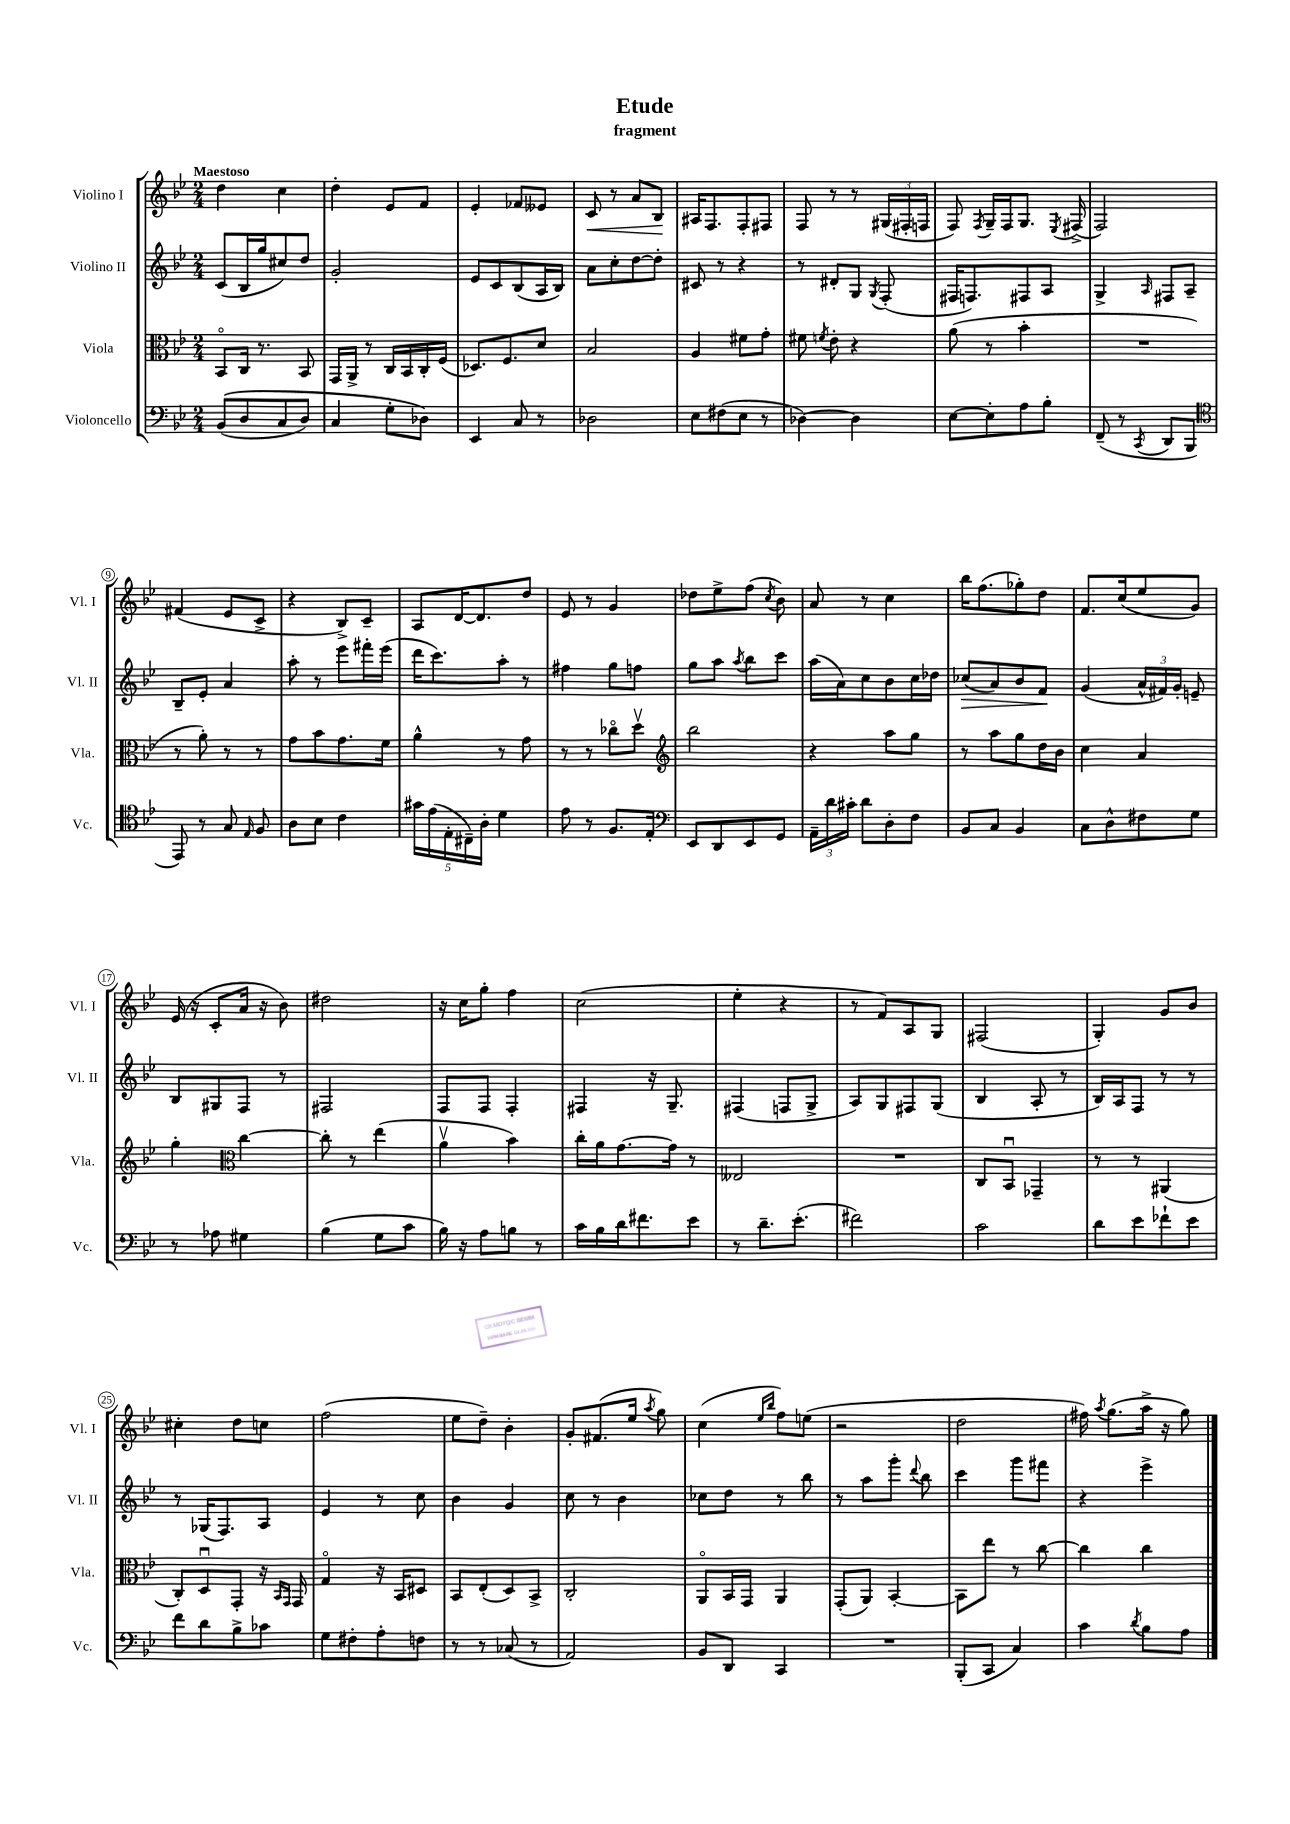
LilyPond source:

\header { title = "Etude" subtitle = "fragment" }
<<
\new StaffGroup <<
\new Staff = "s0" \with { instrumentName = "Violino I" shortInstrumentName = "Vl. I" } {
    \clef treble \key bes \major \numericTimeSignature \time 2/4 \tempo "Maestoso"
    \autoBeamOff d''4 c''4 |
    d''4-. ees'8[ f'8] |
    ees'4-. fes'8[ eeses'8] |
    c'8\< r8 a'8[ bes8]\! |
    ais16[ f8. f8-. fis8] |
    f8 r8 r8 \tuplet 3/2 { gis16[( fis16-. f16] } |
    f8) \acciaccatura { f8 } g16[-- f16 g8.] \acciaccatura { ees8 } fis16->( |
    f2) |
    fis'4( ees'8[ c'8]-> |
    r4 bes8[->) c'8]-- |
    a8[ d'16~ d'8. d''8] |
    ees'8 r8 g'4 |
    des''8[ ees''8-> f''8]( \acciaccatura { c''8 } bes'8) |
    a'8 r8 c''4 |
    bes''16[ f''8.( ges''8-.) d''8] |
    f'8.[ c''16( ees''8 g'8]) |
    ees'16( r16 c'8[-. a'16] r16 bes'8) |
    dis''2 |
    r16 c''16[ g''8]-. f''4 |
    c''2( |
    ees''4-. r4 |
    r8 f'8[) a8 g8] |
    fis2( |
    g4-.) g'8[ bes'8] |
    cis''4-. d''8[ c''8] |
    f''2( |
    ees''8[ d''8]--) bes'4-. |
    g'8[-. fis'8.( ees''16] \acciaccatura { a''8 } g''8) |
    c''4( \grace { ees''16[ bes''16] } f''8[) e''8]( |
    r2 |
    d''2 |
    fis''16) \acciaccatura { a''8 } g''8.[( a''16]-> r16 g''8) \bar "|." |
}
\new Staff = "s1" \with { instrumentName = "Violino II" shortInstrumentName = "Vl. II" } {
    \clef treble \key bes \major \numericTimeSignature \time 2/4
    \autoBeamOff c'8[( bes16 g''16 cis''8) d''8] |
    g'2-. |
    ees'8[ c'8 bes8( a16 bes16]) |
    a'8[ c''8-. d''8~ d''8]-. |
    cis'8 r8 r4 |
    r8 dis'8[-. g8] \acciaccatura { g8 } f8-.( |
    fis16[ f8.) fis8 a8] |
    g4-> \grace { a16 } fis8[ a8]-- |
    bes8[-- ees'8]-. a'4 |
    a''8-. r8 ees'''8[ fis'''16-. ees'''16]( |
    d'''16[ c'''8.) a''8]-. r8 |
    fis''4 g''8[ f''8] |
    g''8[ a''8] \acciaccatura { a''8 } bes''8[ c'''8] |
    a''16[( a'16) c''8 bes'8 c''16 des''16] |
    ces''8[\>( a'8) bes'8 f'8]\! |
    g'4( \tuplet 3/2 { a'16[-^ fis'16) g'16]-. } e'8-- |
    bes8[ gis8 f8] r8 |
    fis2 |
    f8[ f8] f4-. |
    fis4 r16 g8.-- |
    fis4( f8[ g8]-> |
    a8[) g8 fis8 g8]( |
    bes4 a8-. r8 |
    bes16[) a16 f8] r8 r8 |
    r8 ges16[( f8.) a8] |
    ees'4 r8 c''8 |
    bes'4 g'4 |
    c''8 r8 bes'4 |
    ces''8[ d''8] r8 bes''8 |
    r8 a''8[ g'''8]-. \appoggiatura { d'''8 } bes''8 |
    c'''4 g'''8[ fis'''8] |
    r4 ees'''4-> \bar "|." |
}
\new Staff = "s2" \with { instrumentName = "Viola" shortInstrumentName = "Vla." } {
    \clef alto \key bes \major \numericTimeSignature \time 2/4
    \autoBeamOff bes,8[\flageolet c16] r8. bes,8 |
    g,16[ a,16]-> r8 c16[ bes,16 c16-. f16]( |
    des8.[) f8. d'8] |
    bes2 |
    a4 fis'8[ g'8]-. |
    fis'8 \acciaccatura { f'8 } ees'8-. r4 |
    a'8( r8 bes'4-. |
    R2 |
    r8 a'8-.) r8 r8 |
    g'8[ bes'8 g'8. f'16] |
    a'4-^ r8 g'8 |
    r8 r8 ces''8[\flageolet d''8]\upbow |
    \clef treble bes''2 |
    r4 a''8[ g''8] |
    r8 a''8[ g''8 d''16 bes'16] |
    c''4 a'4 |
    g''4-. \clef alto c''4~ |
    c''8-. r8 ees''4( |
    a'4\upbow bes'4) |
    c''16[-. a'16 g'8.~ g'16] r8 |
    eeses2 |
    R2 |
    c8[ bes,8]\downbow ges,4-- |
    r8 r8 ais,4( |
    c8[-.) d8\downbow g,8]-. r16 \grace { bes,16[ g,16] } g,16 |
    g4\flageolet r16 bes,16[ dis8] |
    bes,8[ ees8-.( d8) bes,8]-> |
    c2-. |
    a,8[\flageolet bes,16 g,16] a,4 |
    g,8[-.( a,8]) bes,4~-. |
    bes,8[ ees''8] r8 c''8~ |
    c''4 c''4 \bar "|." |
}
\new Staff = "s3" \with { instrumentName = "Violoncello" shortInstrumentName = "Vc." } {
    \clef bass \key bes \major \numericTimeSignature \time 2/4
    \autoBeamOff bes,8[(\( d8 c8 d8]) |
    c4 g8[-. des8]\) |
    ees,4 c8 r8 |
    des2 |
    ees8[ fis8( ees8] r8 |
    des4~) des4 |
    ees8[~ ees8-. a8 bes8]-. |
    f,8--( r8 \acciaccatura { c,8 } d,8[ bes,,8] |
    \clef tenor ees,8) r8 g8 \grace { ees16 } f8 |
    a8[ bes8] c'4 |
    \tuplet 5/4 { gis'16[ ees'16( ees16-. cis16--) a16]-. } d'4 |
    ees'8 r8 f8.[ ees16]-. |
    \clef bass ees,8[ d,8 ees,8 g,8] |
    \tuplet 3/2 { a,16[-- d'16 cis'16]-. } d'8[ d8-. f8] |
    bes,8[ c8] bes,4 |
    c8[ d8-^ fis8 g8] |
    r8 aes8 gis4 |
    bes4( g8[ c'8] |
    bes16) r16 a8[ b8] r8 |
    c'16[ bes16 d'16 fis'8. ees'8] |
    r8 d'8.[-- ees'8.]-.( |
    fis'2) |
    c'2 |
    d'8[ ees'8 fes'8-! ees'8] |
    f'8[ d'8 bes8-> ces'8] |
    g8[ fis8-. a8-. f8] |
    r8 r8 ces8( r8 |
    a,2) |
    bes,8[ d,8] c,4 |
    R2 |
    bes,,8[-.( c,8] c4) |
    c'4 \acciaccatura { d'8 } bes8[ a8] \bar "|." |
}
>>
>>
\layout { \context { \Score \override BarNumber.stencil = #(make-stencil-circler 0.1 0.3 ly:text-interface::print) } }
